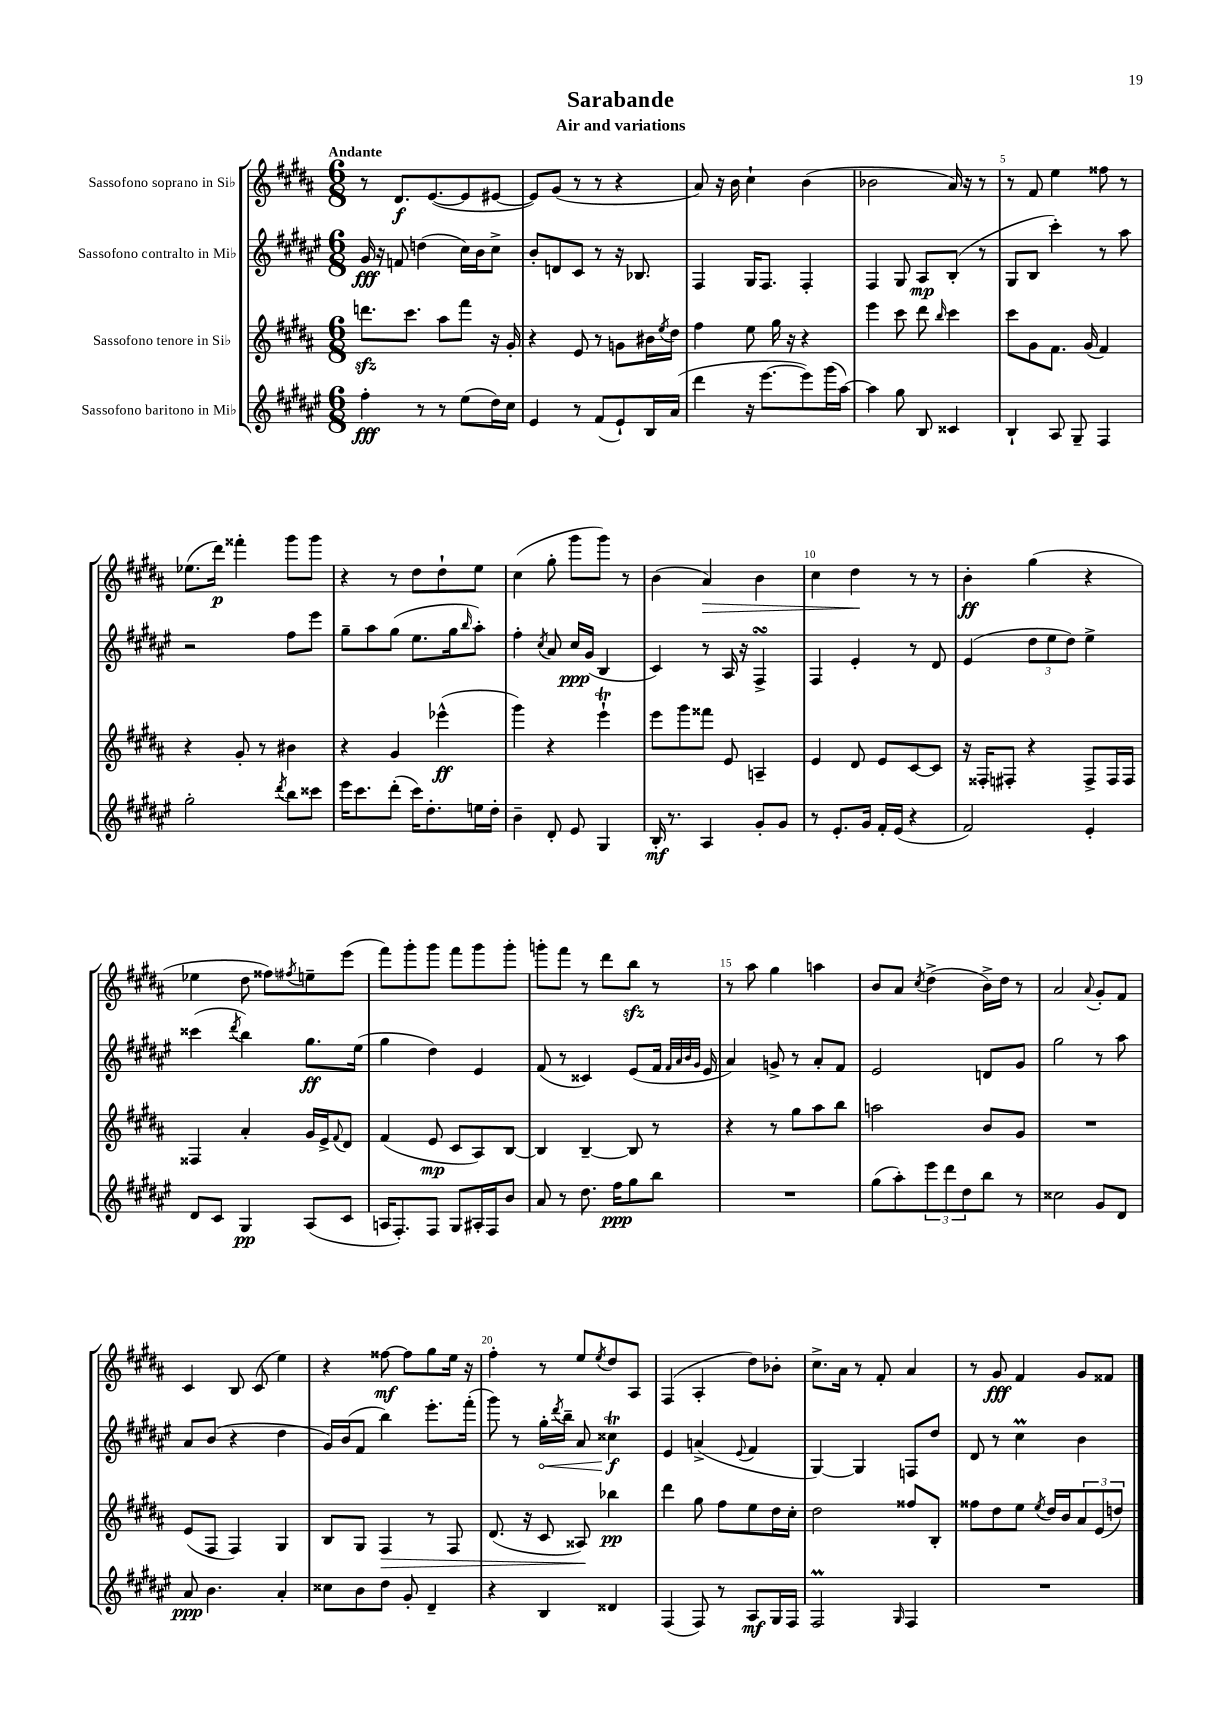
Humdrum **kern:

**kern	**dynam	**kern	**dynam	**kern	**dynam	**kern	**dynam
*part4	*part4	*part3	*part3	*part2	*part2	*part1	*part1
*staff4	*staff4	*staff3	*staff3	*staff2	*staff2	*staff1	*staff1
*I"Sassofono baritono in Mi♭	*	*I"Sassofono tenore in Si♭	*	*I"Sassofono contralto in Mi♭	*	*I"Sassofono soprano in Si♭	*
*clefG2	*	*clefG2	*	*clefG2	*	*clefG2	*
*k[f#c#g#d#a#e#]	*	*k[f#c#g#d#a#]	*	*k[f#c#g#d#a#e#]	*	*k[f#c#g#d#a#]	*
*M6/8	*	*M6/8	*	*M6/8	*	*M6/8	*
=1	=1	=1	=1	=1	=1	=1	=1
!	!	!	!	!	!	!LO:TX:a:B:t=Andante	!
4ff#'\	fff	8.dddnzz\L	.	16g#/	fff	8r	.
.	.	.	.	16r	.	.	.
.	.	.	.	8fn/	.	8.d#/L	f
.	.	8.ccc#\J	.	.	.	.	.
8r	.	.	.	(4ddn\	.	.	.
.	.	.	.	.	.	([8.e/	.
8r	.	8aa#\L	.	.	.	.	.
(8ee#\L	.	8fff#\J	.	16cc#\LL)	.	8e/]	.
.	.	.	.	16b\J	.	.	.
16dd#\L)	.	16r	.	8cc#^\J	.	[8e#X/J	.
16cc#\JJ	.	16g#'/	.	.	.	.	.
=2	=2	=2	=2	=2	=2	=2	=2
4e#/	.	4r	.	8b'/L	.	8e#/L])	.
.	.	.	.	8dn/	.	(8g#/J	.
8r	.	8e/	.	8c#/J	.	8r	.
(8f#/L	.	8r	.	8r	.	8r	.
8e#`/)	.	8gn\L	.	16r	.	4r	.
.	.	.	.	8.B-X/	.	.	.
16B/L	.	16b#X\L	.	.	.	.	.
.	.	8qee/	.	.	.	.	.
(16a#/JJ	.	16dd#\JJ	.	.	.	.	.
=3	=3	=3	=3	=3	=3	=3	=3
4ddd#\	.	4ff#\	.	4F#/	.	8a#/)	.
.	.	.	.	.	.	16r	.
.	.	.	.	.	.	16b\	.
16r	.	8ee\	.	16G#/KL	.	4cc#`\	.
[8.eee#\L	.	.	.	8.F#/J	.	.	.
.	.	16gg#\	.	.	.	.	.
.	.	16r	.	.	.	.	.
8eee#\])	.	4r	.	4F#'/	.	(4b\	.
(16ggg#\L	.	.	.	.	.	.	.
[16aa#\JJ)	.	.	.	.	.	.	.
=4	=4	=4	=4	=4	=4	=4	=4
4aa#\]	.	4eee\	.	4F#/	.	2b-X\	.
8gg#\	.	8ccc#\	.	8G#/	.	.	.
8B/	.	8ddd#\	.	8A#/L	mp	.	.
.	.	16qqbb/	.	.	.	.	.
4c##X/	.	4ccc#\	.	(8B'/J	.	16a#/)	.
.	.	.	.	.	.	16r	.
.	.	.	.	8r	.	8r	.
=5	=5	=5	=5	=5	=5	=5	=5
4B`/	.	8ccc#\L	.	8G#/L	.	8r	.
.	.	8g#\	.	8B/J	.	8f#/	.
8A#/	.	8.f#\J	.	4ccc#'\)	.	4ee\	.
8G#~/	.	.	.	.	.	.	.
.	.	(16g#/	.	.	.	.	.
4F#/	.	4f#/)	.	8r	.	8ff##X\	.
.	.	.	.	8aa#\	.	8r	.
!!LO:LB:g=z
=6	=6	=6	=6	=6	=6	=6	=6
2gg#'\	.	4r	.	2r	.	(8.ee-X\L	.
.	.	.	.	.	.	16ddd#\Jk)	p
.	.	8g#'/	.	.	.	4fff##X'\	.
.	.	8r	.	.	.	.	.
8qddd#/	.	.	.	.	.	.	.
8bb\L	.	4b#X\	.	8ff#\L	.	8ggg#\L	.
8ccc##X\J	.	.	.	8eee#\J	.	8ggg#\J	.
=7	=7	=7	=7	=7	=7	=7	=7
16eee#\KL	.	4r	.	8gg#~\L	.	4r	.
8.ccc#\	.	.	.	.	.	.	.
.	.	.	.	8aa#\	.	.	.
(8ddd#'\J	.	4g#/	.	(8gg#\J	.	8r	.
16ccc#\KL)	.	.	.	8.ee#\L	.	8dd#\L	.
8.dd#'\	.	.	.	.	.	.	.
.	.	(4eee-X^^\	ff	.	.	8dd#`\	.
.	.	.	.	16gg#\k	.	.	.
.	.	.	.	16qqbb/	.	.	.
16een\L	.	.	.	8aa#'\J)	.	8ee\J	.
16dd#'\JJ	.	.	.	.	.	.	.
=8	=8	=8	=8	=8	=8	=8	=8
4b~\	.	4ggg#\)	.	4ff#'\	.	(4cc#\	.
.	.	.	.	8qcc#/	.	.	.
8d#'/	.	4r	.	8a#/	.	8gg#'\	.
8e#/	.	.	.	16cc#/LL	ppp	8ggg#\L	.
.	.	.	.	(16g#/JJ	.	.	.
4G#/	.	4eeeT`\	.	4B/	.	8ggg#\J)	.
.	.	.	.	.	.	8r	.
=9	=9	=9	=9	=9	=9	=9	=9
16B'/	mf	8eee\L	.	4c#/)	.	(4b\	.
8.r	.	.	.	.	.	.	.
.	.	8ggg#\	.	.	.	.	.
!	!	!	!	!	!	!	!LO:HP:b
4A#/	.	8fff##X\J	.	8r	.	4a#/)	>
.	.	8e/	.	16A#/	.	.	.
.	.	.	.	16r	.	.	.
8g#'/L	.	4An~/	.	4F#sSSs^/	.	4b\	.
8g#/J	.	.	.	.	.	.	.
=10	=10	=10	=10	=10	=10	=10	=10
8r	.	4e/	.	4F#/	.	4cc#\	.
8.e#'/L	.	.	.	.	.	.	.
.	.	8d#/	.	4e#'/	.	4dd#\	.
16g#/Jk	.	.	.	.	.	.	.
16f#'/LL	.	8e/L	.	.	.	.	.
(16e#/JJ	.	.	.	.	.	.	.
4r	.	[8c#/	.	8r	.	8r	]
.	.	8c#/J]	.	8d#/	.	8r	.
=11	=11	=11	=11	=11	=11	=11	=11
2f#/)	.	16r	.	(4e#/	.	4b'\	ff
.	.	16F##X'/KL	.	.	.	.	.
.	.	8F#X'/J	.	.	.	.	.
.	.	4r	.	12dd#\L	.	(4gg#\	.
.	.	.	.	12ee#\	.	.	.
.	.	.	.	12dd#\J)	.	.	.
4e#'/	.	8F#^/L	.	4ee#^\	.	4r	.
.	.	16F#/L	.	.	.	.	.
.	.	16F#/JJ	.	.	.	.	.
!!LO:LB:g=z
=12	=12	=12	=12	=12	=12	=12	=12
8d#/L	.	4F##X/	.	(4ccc##X\	.	4ee-X\	.
8c#/J	.	.	.	.	.	.	.
.	.	.	.	8qddd#/	.	.	.
4G#/	pp	4a#'/	.	4bb\)	.	8dd#\	.
.	.	.	.	.	.	8ff##X\L)	.
.	.	.	.	.	.	8qff#X/	.
(8A#/L	.	16g#/LL	.	8.gg#\L	ff	8een~\	.
.	.	16e^/J	.	.	.	.	.
.	.	8qqf#/	.	.	.	.	.
8c#/J	.	8d#/J	.	.	.	(8eee\J	.
.	.	.	.	(16ee#\Jk	.	.	.
=13	=13	=13	=13	=13	=13	=13	=13
16An/KL	.	(4f#/	.	4gg#\	.	8fff#\L)	.
8.F#'/)	.	.	.	.	.	.	.
.	.	.	.	.	.	8ggg#'\	.
8F#/J	.	8e/	mp	4dd#\)	.	8ggg#\J	.
8G#/L	.	8c#/L	.	.	.	8fff#\L	.
16A#X'/L	.	8A#/)	.	4e#/	.	8ggg#\	.
16F#/J	.	.	.	.	.	.	.
8b/J	.	[8B/J	.	.	.	8ggg#'\J	.
=14	=14	=14	=14	=14	=14	=14	=14
8a#/	.	4B/]	.	(8f#/	.	8gggn'\L	.
8r	.	.	.	8r	.	8fff#\J	.
8.dd#\	.	[4B~/	.	4c##X/)	.	8r	.
.	.	.	.	.	.	8ddd#\L	.
16ff#\KL	ppp	.	.	.	.	.	.
8gg#\	.	8B/]	.	(8e#/L	.	8bbzz\J	.
8bb\J	.	8r	.	16f#/Jk	.	8r	.
.	.	.	.	32qqf#/LLL	.	.	.
.	.	.	.	32qqa#/	.	.	.
.	.	.	.	32qqb/	.	.	.
.	.	.	.	32qqg#/JJJ	.	.	.
.	.	.	.	16e#/	.	.	.
=15	=15	=15	=15	=15	=15	=15	=15
2.r	.	4r	.	4a#/)	.	8r	.
.	.	.	.	.	.	8aa#\	.
.	.	8r	.	8gn^/	.	4gg#\	.
.	.	8gg#\L	.	8r	.	.	.
.	.	8aa#\	.	8a#'/L	.	4aan\	.
.	.	8bb\J	.	8f#/J	.	.	.
=16	=16	=16	=16	=16	=16	=16	=16
(8gg#\L	.	2aan\	.	2e#/	.	8b/L	.
8aa#'\)	.	.	.	.	.	8a#/J	.
.	.	.	.	.	.	8qcc#/	.
12eee#\	.	.	.	.	.	(4dd#^\	.
12ddd#\	.	.	.	.	.	.	.
12dd#\	.	.	.	.	.	.	.
8bb\J	.	8b/L	.	8dn/L	.	16b^\LL)	.
.	.	.	.	.	.	16dd#\JJ	.
8r	.	8g#/J	.	8g#/J	.	8r	.
=17	=17	=17	=17	=17	=17	=17	=17
2cc##X\	.	2.r	.	2gg#\	.	2a#/	.
.	.	.	.	.	.	8qqa#/	.
8g#/L	.	.	.	8r	.	8g#'/L	.
8d#/J	.	.	.	8aa#\	.	8f#/J	.
!!LO:LB:g=z
=18	=18	=18	=18	=18	=18	=18	=18
8a#/	ppp	(8e/L	.	8a#/L	.	4c#/	.
4.b\	.	8F#/J	.	(8b/J	.	.	.
.	.	4F#/)	.	4r	.	8B/	.
.	.	.	.	.	.	(8c#/	.
4a#'/	.	4G#/	.	4dd#\	.	4ee\)	.
=19	=19	=19	=19	=19	=19	=19	=19
8cc##X\L	.	8B/L	.	16g#/LL)	.	4r	.
.	.	.	.	(16b/J	.	.	.
8b\	.	8G#/J	.	8f#/J	.	.	.
!	!	!	!LO:HP:b	!	!	!	!
8dd#\J	.	4F#/	>	4bb\)	.	[8ff##X\	mf
8g#'/	.	.	.	.	.	8ff##\L]	.
4d#~/	.	8r	.	8.eee#'\L	.	8gg#\	.
.	.	8F#/	.	.	.	16ee\Jk	.
.	.	.	.	(16fff#'\Jk	.	16r	.
=20	=20	=20	=20	=20	=20	=20	=20
4r	.	(8.d#/	.	8ggg#\)	.	4ff#'\	.
.	.	.	.	8r	.	.	.
.	.	16r	.	.	.	.	.
!	!	!	!	!	!LO:HP:b	!	!
4B/	.	8c#/	.	16gg#'\LL	<	8r	.
.	.	.	.	8qddd#/	.	.	.
.	.	.	.	16bb~\JJ	.	.	.
.	.	8A##X/)	.	8a#/	.	8ee/L	.
.	.	.	.	.	.	8qee/	.
4d##X/	.	4bb-X\	] pp	4cc##Xt\	f	8dd#/	.
.	.	.	.	.	.	8A#/J	.
.	.	.	.	.	[	.	.
=21	=21	=21	=21	=21	=21	=21	=21
(4F#/	.	4ddd#\	.	4e#/	.	(4F#/	.
8F#/)	.	8gg#\	.	(4an^/	.	4A#'/	.
8r	.	8ff#\L	.	.	.	.	.
.	.	.	.	8qqe#/	.	.	.
8A#/L	mf	8ee\	.	4f#/	.	8dd#\L)	.
16G#/L	.	16dd#\L	.	.	.	8b-X'\J	.
16F#/JJ	.	16cc#'\JJ	.	.	.	.	.
=22	=22	=22	=22	=22	=22	=22	=22
2F#M/	.	2dd#\	.	[4G#/)	.	8.cc#^\L	.
.	.	.	.	.	.	16a#\Jk	.
.	.	.	.	4G#/]	.	8r	.
.	.	.	.	.	.	8f#'/	.
16qqG#/	.	.	.	.	.	.	.
4F#/	.	8ff##X/L	.	8Fn/L	.	4a#/	.
.	.	8B'/J	.	8dd#/J	.	.	.
=23	=23	=23	=23	=23	=23	=23	=23
2.r	.	8ff##X\L	.	8d#/	.	8r	.
.	.	8dd#\	.	8r	.	8g#/	fff
.	.	8ee\J	.	4cc#M\	.	4f#/	.
.	.	8qee/	.	.	.	.	.
.	.	16dd#/LL	.	.	.	.	.
.	.	16b/J	.	.	.	.	.
.	.	12a#/	.	4b\	.	8g#/L	.
.	.	(12e/	.	.	.	.	.
.	.	.	.	.	.	8f##X/J	.
.	.	12ddn/J)	.	.	.	.	.
==	==	==	==	==	==	==	==
*-	*-	*-	*-	*-	*-	*-	*-
